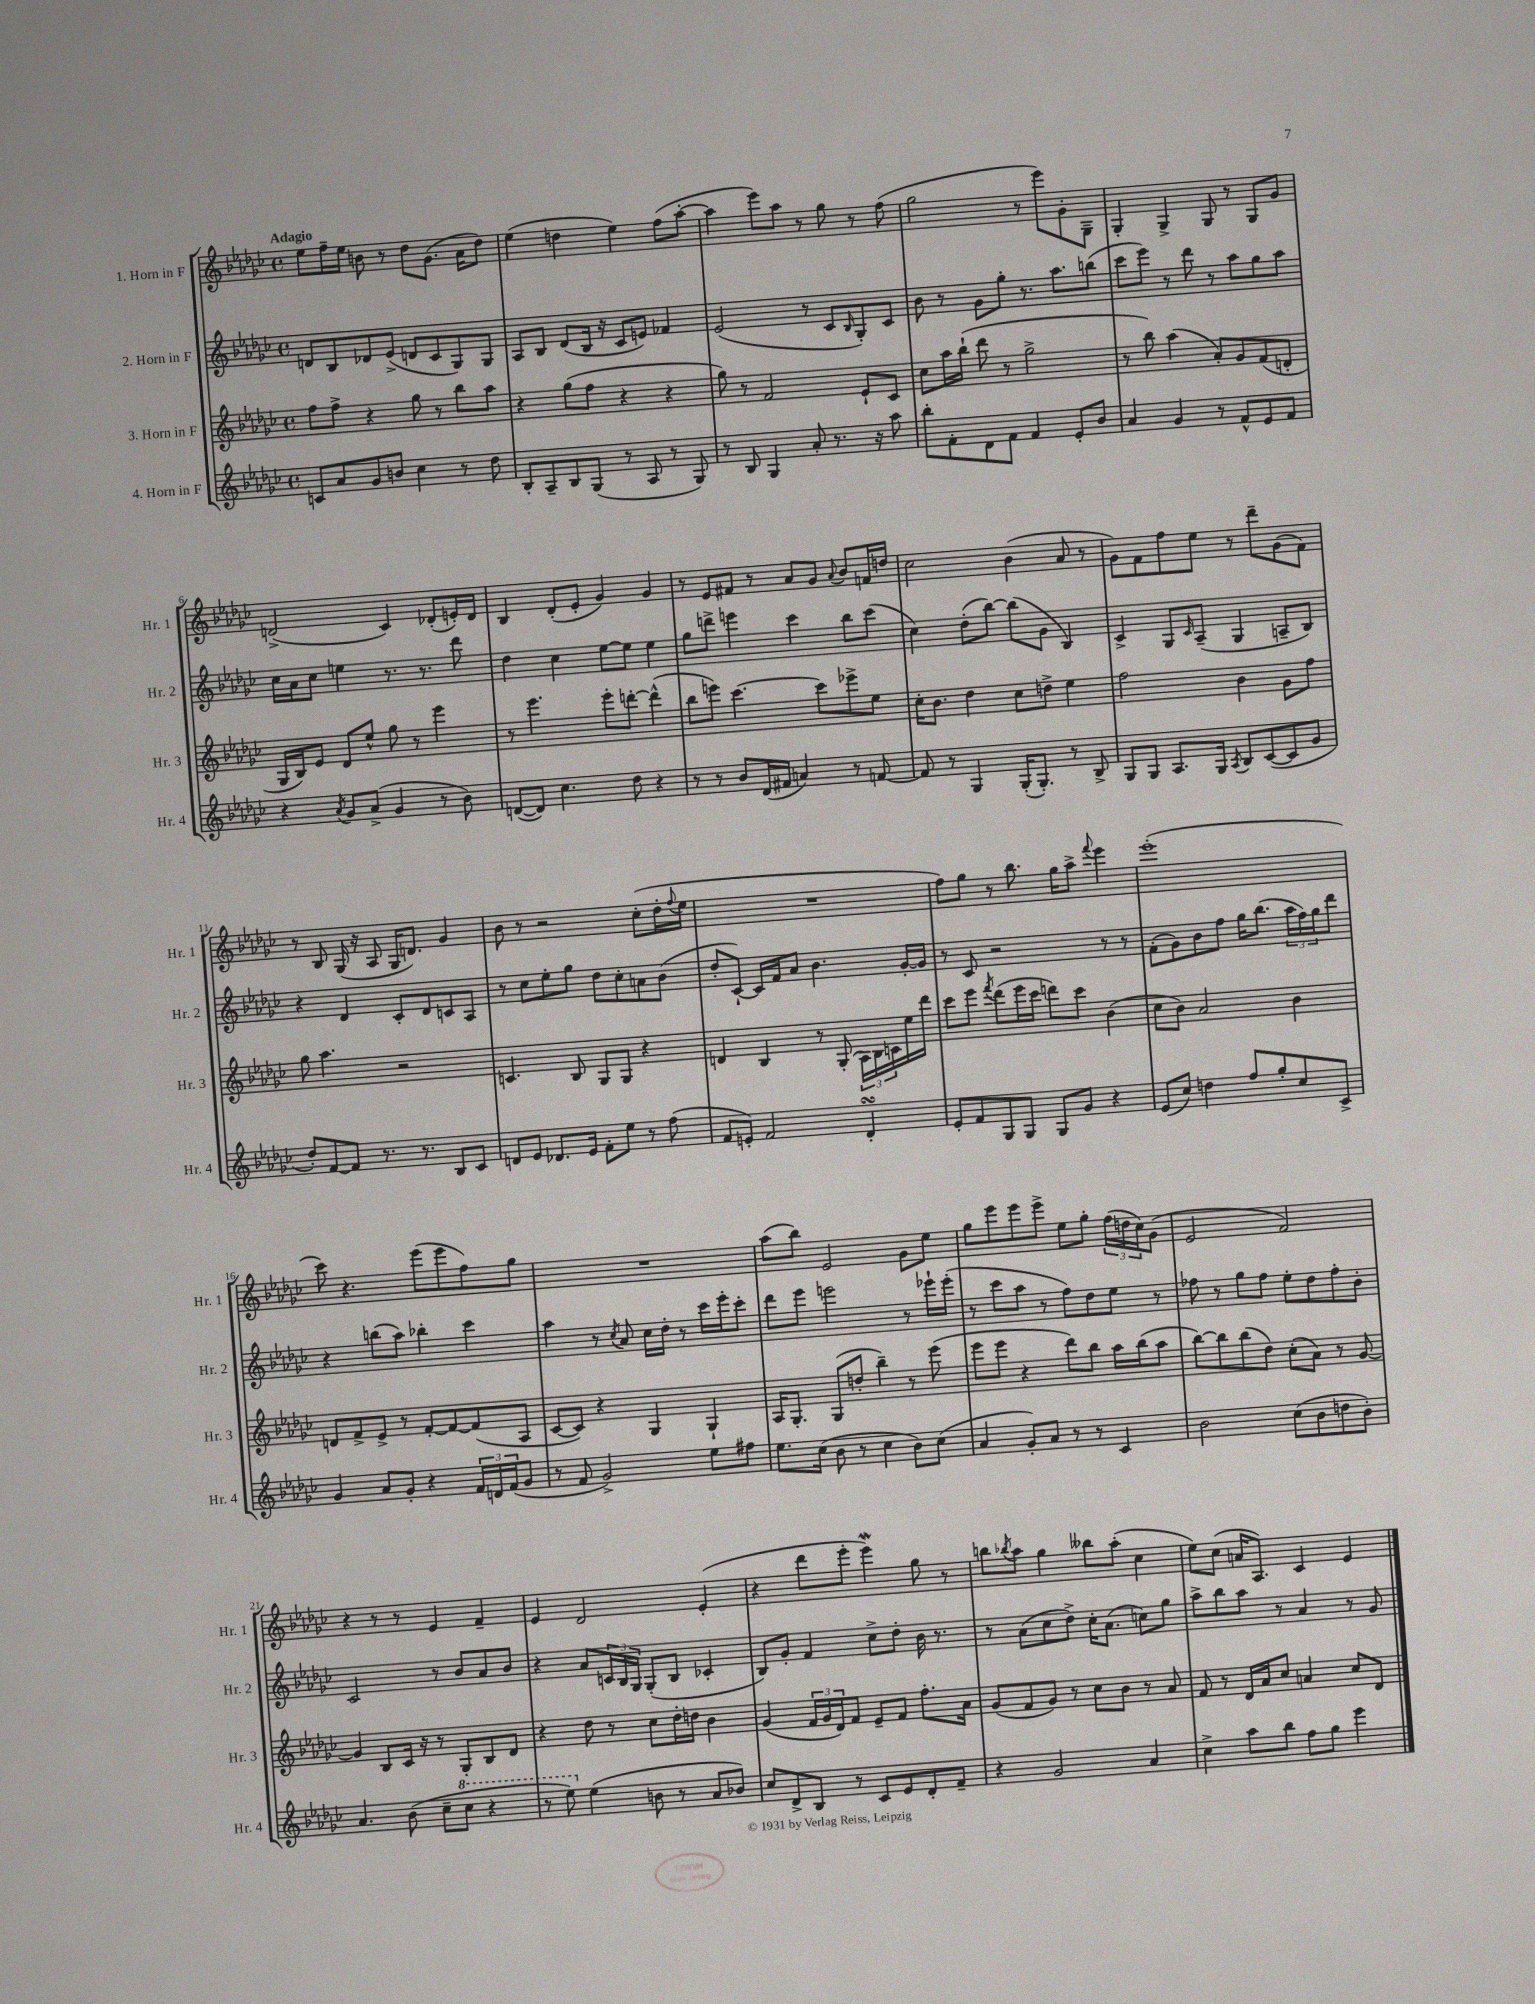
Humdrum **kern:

**kern	**kern	**kern	**kern
*staff4	*staff3	*staff2	*staff1
*clefG2	*clefG2	*clefG2	*clefG2
*k[b-e-a-d-g-c-]	*k[b-e-a-d-g-c-]	*k[b-e-a-d-g-c-]	*k[b-e-a-d-g-c-]
*M4/4	*M4/4	*M4/4	*M4/4
*met(c)	*met(c)	*met(c)	*met(c)
8c	8ff	8d	8ee-
8a-	8ff^	8B-	16ff~
.	.	.	16ee-
8g-	4r	8d-	8b
8b	.	(8e-^	8r
4cc-	8gg-	8d	8dd-
.	8r	8c-	(8.g-
8r	8bb-	8G-)	.
.	.	.	16a-
8dd-	8aa-	8G-	8dd-)
=	=	=	=
8B-'	4r	8A-	(4ee-
8A-~	.	8B-	.
8B-	(8gg-	(8d-	4dd
(8G-	8ff	16B-	.
.	.	16r	.
8r	4r	8c-	4ee-)
8A-	.	8e)	.
8r	4r	4f-	(8ff
8G-)	.	.	[8aa-'
=	=	=	=
8r	8gg-)	(2e-	4aa-]
8B-	8r	.	.
4G-	2f	.	8eee-)
.	.	.	8aa-
8a-'	.	8r	8r
8.r	.	8c-	8gg-
.	.	16qqB-	.
.	8e-`	8G-')	8r
16r	.	.	.
8aa-	8c-	8c-	(8ff
=	=	=	=
8bb-'	8cc-	8b-	2gg-
8f'	16aa-	8r	.
.	(16bb-`	.	.
8d-	8ddd-	8g-	.
8f	8r	8gg-'	.
4f	2gg-^	8.r	8r
.	.	.	8eee-)
.	.	8.aa-	.
8e-'	.	.	8g-'
8b-	.	(8bb	8G-~
=	=	=	=
4a-	8r	8ccc-	4G-'
.	8bb-)	8eee-)	.
4g-	(4aa-	8r	4G-^
.	.	8ddd-	.
8r	8a-')	8r	8G-
8f^^	8g-	8aa-	8r
8e-	(8f	8gg-	8G-
8f	8d'	8aa-	8g-
=	=	=	=
4r	16G-	16cc-	(2d^
.	16B-)	16a-	.
.	8e-	8cc-	.
8qa-	.	.	.
8g-	8d-	4ee	.
(8a-^	8ee-^^	.	.
4g-	8gg-	8.r	4c-)
.	8r	.	.
.	.	8.r	.
8r	4eee-	.	(8d-'
8b-)	.	8ddd-	16e')
.	.	.	16d-
=	=	=	=
([8d	8r	4dd-	4B-
8d])	4.eee-	.	.
4.cc-	.	4cc-	(8d-'
.	.	.	8e-'
.	8eee-'	[8ee-	4g-)
8dd-	[8ddd'	8ee-]	.
4r	(4ddd^^]	4ee-	4g-
=	=	=	=
8r	8bb-	8gg-	8r
8r	8eee)	8ddd^	8e-
8b-	[4.ccc-	4eee	8f#
(16d-	.	.	8r
16f#	.	.	.
4a)	.	4ccc-	8a-
.	8ccc-]	.	8g-
.	.	.	8qqa-
8r	8eee-^	8bb-	8b-
[8f	8ee-	(8ccc-	16f
.	.	.	16dd
=	=	=	=
8f]	16cc-'	4cc-)	2cc-
.	8.b-	.	.
8r	.	.	.
4G-	4dd-	(8dd-'	.
.	.	[8bb-)	.
(16G-'	8cc-	(8bb-]	(4b-
8.G-')	.	.	.
.	8dd^	8g-	.
8r	4ee-	4B-)	8a-
8B-^	.	.	8r
=	=	=	=
8G-	2ff	4c-^	8g-)
8G-	.	.	8f
8.A-	.	8G-	8ff
.	.	16qqc-	.
.	.	(8A-~	8ee-
16G-	.	.	.
8qA-	.	.	.
8B-	4b-	4G-	8r
([8c-	.	.	8ddd-~
8c-]	8g-	8A~	(8g-
8g-	8ff	8B-)	8f)
=	=	=	=
8dd-')	8gg-	4r	8r
[8f	4.aa-	.	8B-
8f]	.	4d-	(16G-
.	.	.	16r
8.r	.	.	8A-
.	2r	8c-'	16G-
8.r	.	.	8.d)
.	.	8d-	.
8B-	.	8c	4g-
8c-	.	8A-	.
=	=	=	=
8d	4.c	8r	8b-
8e-	.	8cc-	8r
8.d-	.	8ee-'	2r
.	8B-	8gg-	.
16e-	.	.	.
8f'	8G-	8dd-	.
8ee-	8G-	8cc-'	.
8r	4r	8a	(8cc-'
(8ff	.	(8b-	16dd-'
.	.	.	8qqff
.	.	.	16ee-
=	=	=	=
8f	4d	8dd-'	1r
8e')	.	[8c-`)	.
2f	4B-	16c-]	.
.	.	16f	.
.	.	8a-	.
.	8r	4.b-	.
.	(8G-'	.	.
4d-'	24A-)	.	.
.	24B-	.	.
.	24c	.	.
.	16ee-	[16g-'	.
.	16ddd-	16g-]	.
=	=	=	=
8e-'	8ccc-	8r	8ff)
8f	8eee-	8c-	8gg-
.	8qfff	.	.
8G-	(8ddd-	2r	8r
8G-	16eee-	.	8.bb-
.	16ccc-	.	.
8G-	8ddd)	.	.
.	.	.	16gg-
8g-	8ccc-	.	8aa-^
.	.	.	8qqfff
4r	(4b-	8r	4eee-
.	.	8r	.
=	=	=	=
(8e-	8cc-	(8f'	(1eee-'
8cc-)	8b-)	8g-)	.
4dd	2a-	8b-	.
.	.	8ff	.
8ff	.	16gg-	.
.	.	(8.bb-	.
8gg-'	.	.	.
8cc-	4b-	24aa-	.
.	.	24ff)	.
.	.	24gg-	.
8c-^	.	8ddd-	.
=	=	=	=
4g-	8d	4r	8ccc-)
.	8f^	.	4.r
8a-	8e-^	(8bb	.
8g-'	8r	8aa-)	.
4r	[8f'	4bb-'	(8eee-
.	8f_	.	8eee-
24f	(8f]	4ccc-	8ff)
24d	.	.	.
(24f	.	.	.
8g-	8A-	.	8gg-
=	=	=	=
8r	[8c-	4aa-	1r
8f	8c-])	.	.
2g-^)	4r	8r	.
.	.	8qcc-	.
.	.	8a-	.
.	4G-	16cc-	.
.	.	16dd-'	.
.	.	8r	.
8ee-	4G-`	16ccc-	.
.	.	16eee-'	.
8ff#	.	8ccc-'	.
=	=	=	=
8.ee-	16A-	8ddd-	(8aa-
.	8.G-'	.	.
.	.	8eee-	8bb-)
(16cc-	.	.	.
8b-	(8G-	2eee	2e-
8r	8dd'	.	.
4cc-	4bb-~)	.	.
8b-)	8r	8r	8g-
(8cc-	(8eee-	16eee-`	8ee-
.	.	(16eee-'	.
=	=	=	=
4a-	8eee-	8r	8gg-
.	8eee-	8ccc-	8eee-
8g-')	4r	8aa-	8eee-
8a-	.	8r	8eee-^
8r	8ddd-)	8ff)	8ee-
8r	8bb-	8dd-	8gg-'
4c-	16aa-	8ee-	(24ff
.	.	.	24dd
.	(16bb-	.	.
.	.	.	24cc-)
.	8aa-	8r	(8g-
=	=	=	=
2b-	[8bb-)	8ff-	2e-
.	8bb-]	8r	.
.	(8bb-	8gg-	.
.	8dd-)	8ff-	.
(8cc-	(8cc-'	8ee-'	2f)
8b-	8a-)	8dd-	.
8dd	8r	8ff-'	.
8b-')	[8g-	8b-'	.
=	=	=	=
4.a-	4g-]	2c-	4r
.	8B-	.	8r
(8b-	16c-	.	8r
.	16r	.	.
8cc-~	8r	8r	4e-
8ccc-	8G-'	8b-	.
4r	8B-	8a-	4f~
.	8d-	8b-	.
=	=	=	=
8r	4r	4r	4e-
8eee-)	.	.	.
(4ee-	8dd-	8a-	2d-
.	8r	24c	.
.	.	24B-	.
.	.	24G-	.
8b	8cc-	(8G-'	.
8r	16dd-'	8B-	.
.	16dd	.	.
8a-	4b-	4c-'	(4e-'
8b-)	.	.	.
=	=	=	=
8cc-	(4g-	8B-)	4r
8d-^	.	8g-'	.
8B-	24f	4f	8ddd-
.	24g-	.	.
.	24d-)	.	.
8r	8f	.	8eee-'
8c-	8e-~	8cc-^	4eee-)
8e-	8f	8dd-'	.
8d-'	8.ff'	16b-	8gg-
.	.	8.r	.
8f~	.	.	8r
.	16a-	.	.
=	=	=	=
4r	(8g-	8r	8bb
.	.	.	8qbb-
.	8f	(8a-	8aa-
2g-	8g-)	8cc-	4gg-
.	8r	8dd-^)	.
.	8cc-	16cc-'	8bb--
.	.	(8.a-	.
.	8b-	.	(8aa-'
4a-	8r	8cc)	4cc-
.	8a-	8gg-	.
=	=	=	=
4cc-^	8f	8aa-^	8ee-)
.	8r	8bb-	(8cc-
8aa-	16d-	8aa-	16a
.	16a-	.	8.A-)
8bb-	8cc-	8r	.
8ff	4a	4a-	4c-
8gg-	.	.	.
4eee-	8cc-	8r	4e-
.	8d-	8g-	.
==	==	==	==
*-	*-	*-	*-
